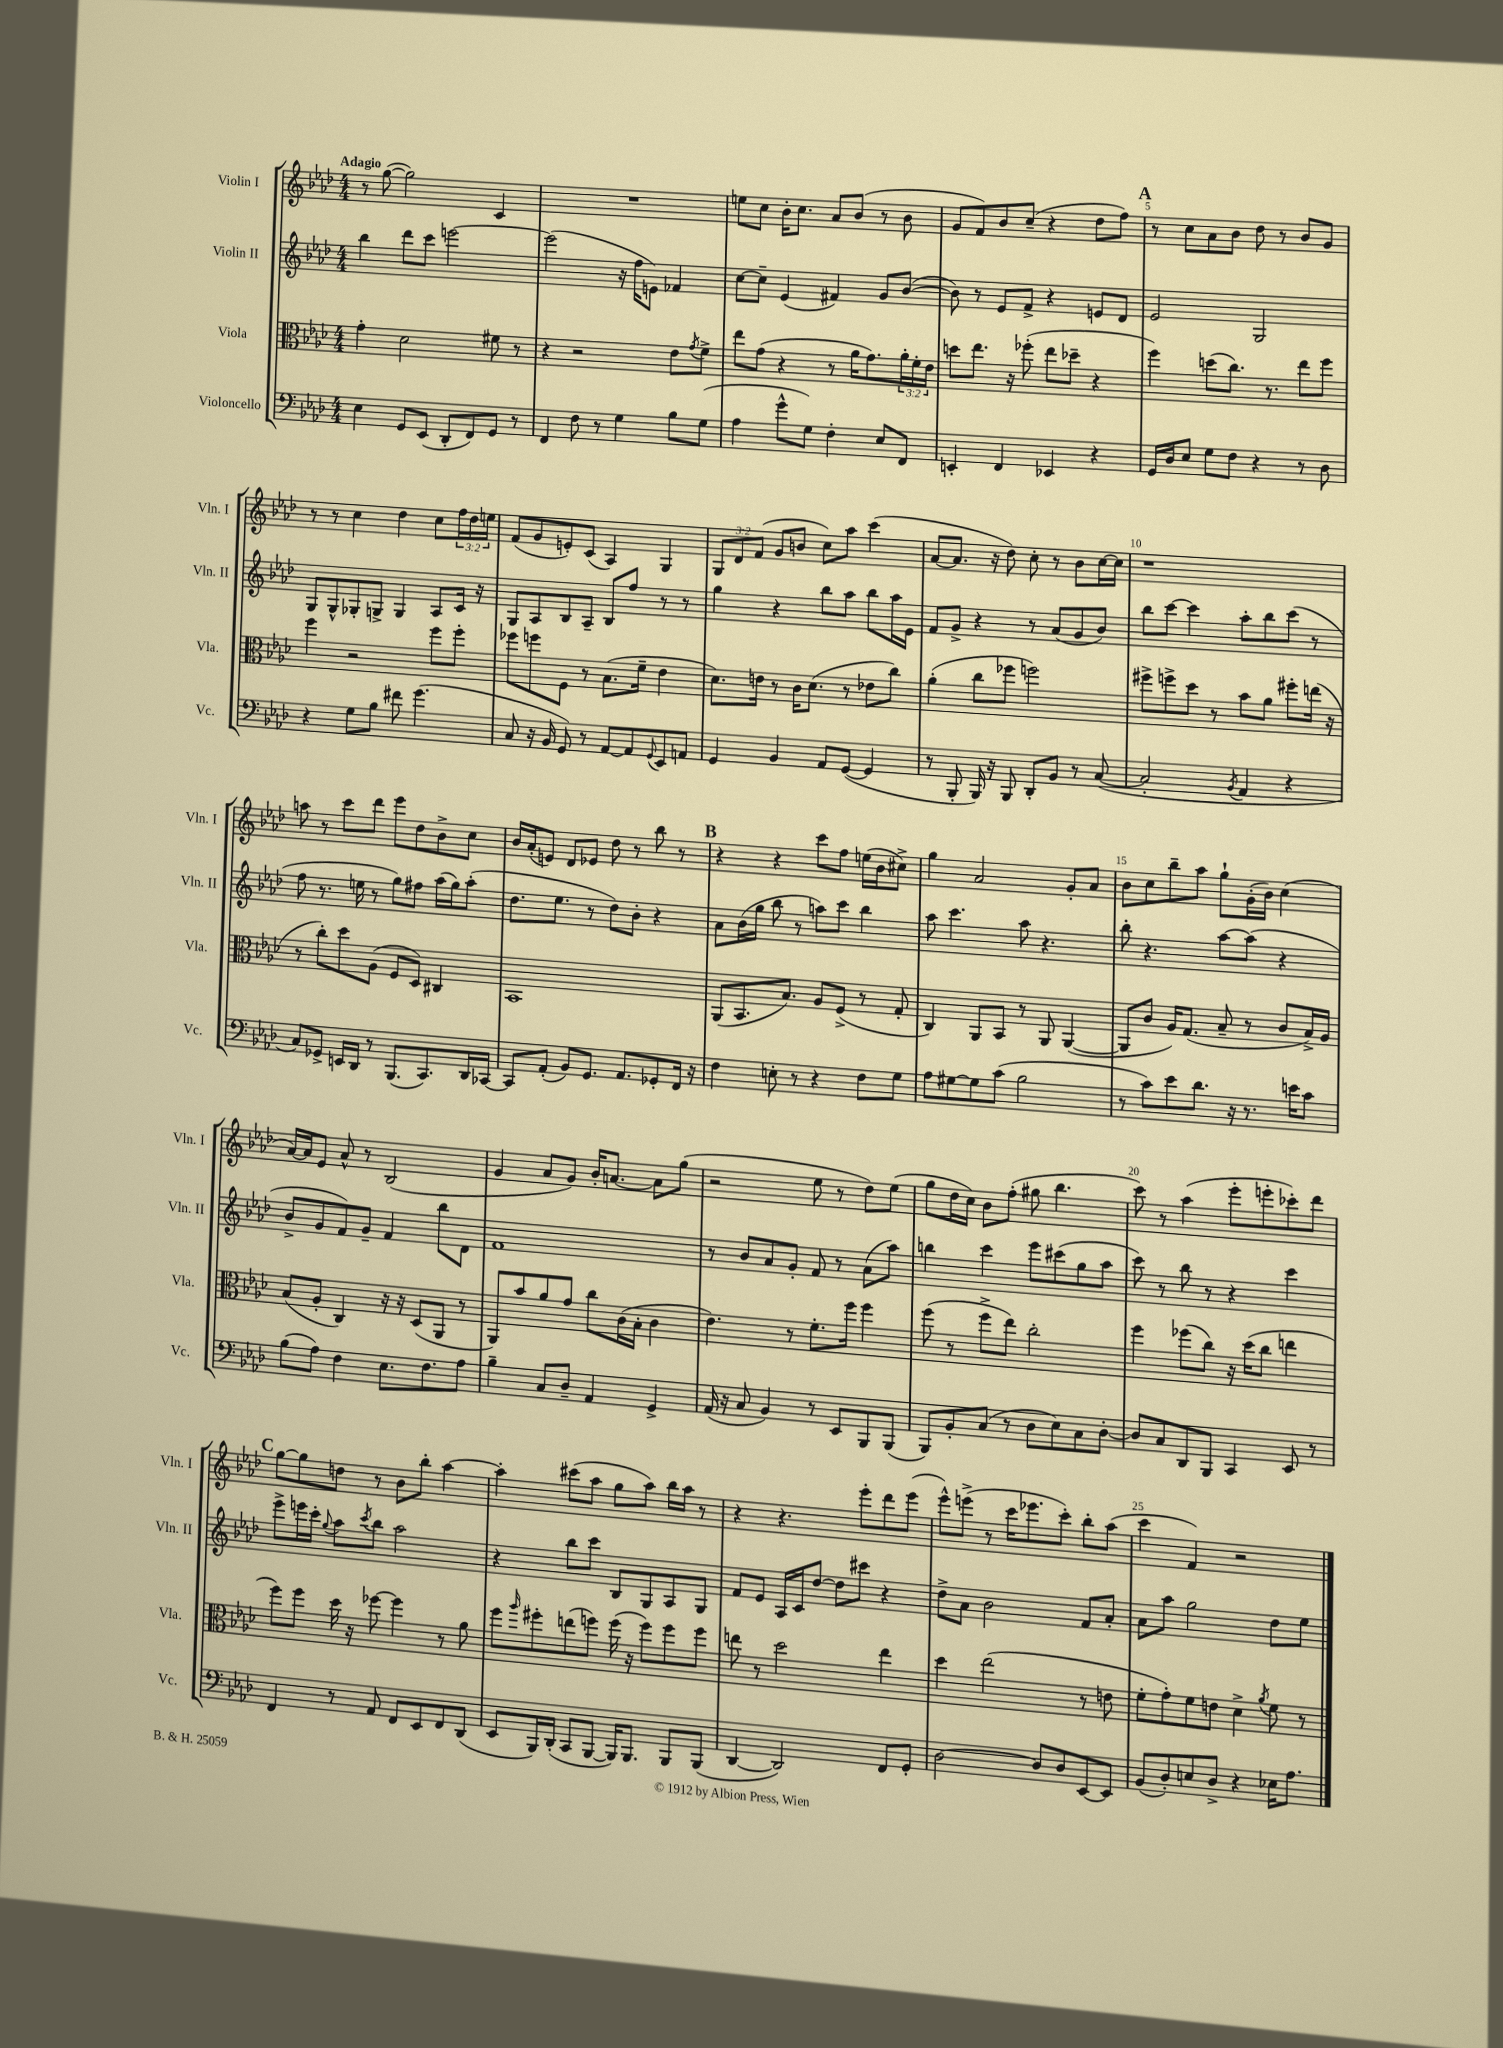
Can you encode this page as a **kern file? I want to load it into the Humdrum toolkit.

**kern	**kern	**kern	**kern
*part4	*part3	*part2	*part1
*staff4	*staff3	*staff2	*staff1
*I"Violoncello	*I"Viola	*I"Violin II	*I"Violin I
*I'Vc.	*I'Vla.	*I'Vln. II	*I'Vln. I
*clefF4	*clefC3	*clefG2	*clefG2
*k[b-e-a-d-]	*k[b-e-a-d-]	*k[b-e-a-d-]	*k[b-e-a-d-]
*M4/4	*M4/4	*M4/4	*M4/4
=1	=1	=1	=1
!	!	!	!LO:TX:a:B:t=Adagio
4E-\	4g'\	4bb-\	8r
.	.	.	([8gg\
8GG/L	2d-\	8ddd-\L	2gg\])
(8EE-/J	.	8ccc\J	.
8DD-'/L	.	[2eeen\	.
8FF/)	.	.	.
8GG/J	8f#X\	.	4c/
8r	8r	.	.
=2	=2	=2	=2
4FF/	4r	(2eee\]	1r
8F\	2r	.	.
8r	.	.	.
4G\	.	16r	.
.	.	16ff\KL	.
.	.	8en\J)	.
8B-\L	8e-\L	4f-X/	.
.	8qg/	.	.
(8G\J	8f^\J	.	.
=3	=3	=3	=3
4A-\	8ee-\L	[8cc\L	8een\L
.	(8g\J	8cc~\J]	8cc\J
8g^^\L	4r	(4e-/	16b-'\KL
.	.	.	8.cc\J
8G\J)	.	.	.
4F'\	8r	4f#X/)	8a-/L
.	16a-\KL	.	(8b-/J
.	8.g\)	.	.
8E-/L	.	8g/L	8r
8FF/J	24a-'\L	([8b-/J	8b-\
.	24f'\	.	.
.	24e-\JJ	.	.
=4	=4	=4	=4
4EEn'/	8ddn\L	8b-\])	8g/L
.	8.ee-\J	8r	8f/)
4FF/	.	8e-/L	8b-/
.	16r	.	.
.	(8ff-X'\	8f^/J	(8cc~/J
4EE-X/	8ee-\L	4r	4r
.	8dd-X~\J	.	.
4r	4r	8en/L	8dd-\L
.	.	8d-/J	8ff\J)
!!LO:REH:place=s1:t=A
=5	=5	=5	=5
16GG/LL	4ff\)	2e-/	8r
16D-/J	.	.	.
8E-/J	.	.	8cc\L
8G\L	(8ddn\L	.	8a-\
8F\J	8.cc\J)	.	8b-\J
4r	.	2G/	8dd-\
.	8.r	.	.
.	.	.	8r
8r	8ee-\L	.	8b-/L
8D-\	8ff\J	.	8g/J
!!LO:LB:g=z
=6	=6	=6	=6
4r	4ff\	8G/L	8r
.	.	8G^^/	8r
8G\L	2r	8G-X'/	4cc\
8B-\J	.	8Gn^/J	.
8f#X\	.	4G/	4dd-\
(4.g\	.	.	.
.	8ff\L	8A-/L	8cc\L
.	8ff'\J	16c/Jk	24ff\L
.	.	.	24dd-\
.	.	16r	.
.	.	.	24een\JJ
=7	=7	=7	=7
8C/	8ff-X\L	8G/L	(8f/L
16r	8ffn\	8A-/	8g/
16BB-/	.	.	.
8GG/)	8F\J	8B-/	8en'/)
8r	8r	8A-~/J	(8c/J
[8AA-/L	(8.B-\L	8B-/L	4A-/)
8AA-/]	.	8ff/J	.
.	16f~\Jk	.	.
8qqGG/	.	.	.
8EE-/	4e-\	8r	4G/
8AAn/J	.	8r	.
=8	=8	=8	=8
4GG/	8.d-\L)	4gg\	12G/L
.	.	.	12d-/
.	.	.	(12f/J
.	16en\Jk	.	.
4BB-/	8r	4r	8g/L
.	16c\KL	.	8bn/J
.	(8.d-\J	.	.
8AA-/L	.	8bb-\L	8cc\L)
([8GG/J	8r	8aa-\J	8aa-\J
4GG/]	8e-X\L	8bb-\L	(4ccc\
.	8cc\J)	16aa-\L	.
.	.	16e-\JJ	.
=9	=9	=9	=9
8r	(4a-'\	8f/L	[8a-/L
8BBB-'/	.	8g^/J	8.a-/J]
16BBB-/)	8cc\L	4r	.
16r	.	.	16r
8BBB-/	8ff-X\J	.	8dd-\)
8DD-'/L	2ffn\)	8r	8cc'\
8BB-/J	.	(8a-/L	8r
8r	.	8g/	8b-\L
([8C/	.	8b-/J)	[16cc\L
.	.	.	16cc\JJ]
=10	=10	=10	=10
2C'/]	8ff#X^\L	8bb-\L	1r
.	8ffn^\	[8ccc\J	.
.	8dd-\J	4ccc\]	.
.	8r	.	.
8qBB-/	.	.	.
4AA-/	8b-\L	8aa-'\L	.
.	8a-\J	8bb-\	.
4r	8ff#X'\L	(8ccc\J	.
.	(16een\Jk	8r	.
.	16r	.	.
!!LO:LB:g=z
=11	=11	=11	=11
8C/L)	8r	8ff\	8aan\
8GG-X^/J	8cc'\L)	8.r	8r
16EEn/LL	8dd-\	.	8ccc\L
16DD-/JJ	.	16een\	.
8r	(8A-\J	8r	8ddd-\J
(8.BBB-/L	8F/L	8gg\L)	8eee-\L
.	8D-/J)	8ff#X\J	8dd-\
8.CC/)	.	.	.
.	4C#X/	(16aa-\LL	8b-^\
.	.	16gg\J)	.
16DD-/L	.	(8aa-'\J	8cc\J
[16CC-X/JJ	.	.	.
=12	=12	=12	=12
8CC-/L]	1BB-	8.dd-\L	16b-/LL
.	.	.	(16a-'/J
(8AA-'/J	.	.	8en/J)
.	.	8.ee-\J	.
8BB-/L)	.	.	8d-/L
8.GG/J	.	8r	8e-X/J
.	.	8dd-\L)	8dd-\
8.AA-/L	.	.	.
.	.	8b-'\J	8r
8GG-X'/	.	4r	8bb-\
16FF/Jk	.	.	8r
16r	.	.	.
!!LO:REH:place=s1:t=B
=13	=13	=13	=13
4F\	(8AA-/L	8a-\L	4r
.	8.BB-/	(16b-\L	.
.	.	16gg\JJ	.
8En'\	.	8bb-\	4r
.	8.B-/J)	.	.
8r	.	8r	.
4r	8A-/L	8aan\L)	8ccc\L
.	(8F^/J	8ccc\J	8ff\J
8F\L	8r	4bb-\	(16een\LL
.	.	.	16b-\J
8G\J	8G'/	.	8cc#X^\J)
=14	=14	=14	=14
8A-\L	4C/)	8aa-\	4gg\
[8G#X\	.	4.ccc\	.
8G#\]	8AA-/L	.	2a-/
(8c\J	8BB-/J	.	.
2B-\	8r	8aa-\	.
.	8AA-/	4.r	.
.	([4AA-/	.	8g'/L
.	.	.	8a-/J
=15	=15	=15	=15
8r	8AA-/L]	8bb-'\	8b-\L
8c\L)	8c/J	4.r	8cc\
8e-\	16A-/KL)	.	8bb-~\
.	(8.G/J	.	.
8.d-\J	.	.	8aa-\J
.	8B-~/	[8aa-\L	8gg`\L
16r	.	.	.
8.r	8r	(8aa-\J]	(16g'\L
.	.	.	16b-\JJ)
.	8c/L	4r	(4cc\
16en\KL	.	.	.
8c\J	16B-^/L)	.	.
.	16A-/JJ	.	.
!!LO:LB:g=z
=16	=16	=16	=16
(8B-\L	(8B-/L	8b-^/L	[16a-/LL)
.	.	.	16a-/J]
8A-\J)	8A-'/J	8g/	8e-/J
4F\	4C/)	8f/)	8a-^^/
.	.	8g~/J	8r
8.E-\L	16r	4f/	(2B-/
.	16r	.	.
.	(8D-/L	.	.
8.F\	.	.	.
.	8AA-/J	8bb-\L	.
8A-\J	8r	8d-\J	.
=17	=17	=17	=17
4B-~\	8AA-/L)	1f	4g/
.	8b-/	.	.
8C/L	8a-/	.	8a-/L
8D-~/J	8g/J	.	8g/J)
4AA-/	8cc\L	.	16b-'/KL
.	.	.	[8.an/J
.	(16c\L	.	.
.	16B-'\JJ	.	.
4GG^/	4c\	.	8a\L]
.	.	.	(8gg\J
=18	=18	=18	=18
(16AA-/	4.e-\)	8r	2r
16r	.	.	.
8C/	.	8b-/L	.
4BB-/)	.	8a-/	.
.	8r	8g'/J	.
8r	8.f'\L	8f/	8ee-\
8EE-/L	.	8r	8r
.	16ff\Jk	.	.
8BBB-/	4ff\	(8a-\L	8dd-\L)
(8BBB-/J	.	8aa-\J)	(8ee-\J
=19	=19	=19	=19
8BBB-/L)	(8ff\	4bbn\	8gg\L
8BB-'/	8r	.	16dd-\L
.	.	.	16cc\JJ)
(8C/J	8ff^\L	4ccc\	8b-\L
8r	8ee-\J)	.	(8ff'\J
8D-\L	2cc'\	8eee-\L	8gg#X\
8E-\)	.	(8ccc#X\	4.bb-\
8C\	.	8gg\	.
[8D-'\J	.	8aa-\J	.
=20	=20	=20	=20
8D-/L]	4ff\	8ccc\)	8ccc\)
8C/	.	8r	8r
8DD-/	(8ff-X\L	8bb-\	(4aa-\
8BBB-/J	8cc\J)	8r	.
4CC/	16r	4r	8eee-'\L
.	(16dd-\KL	.	.
.	8cc\J	.	8eeen'\
8EE-/	4een\	4ccc\	8ccc-X'\)
8r	.	.	8ddd-\J
!!LO:LB:g=z
!!LO:REH:place=s1:t=C
=21	=21	=21	=21
4FF/	8ff\L)	8eee-^\L	[8gg\L
.	8ff\J	16eeen\L	8gg\]
.	.	16ccc'\JJ	.
.	.	8qqgg/	.
8r	16dd-\	8aa-\L	8ddn\J
.	16r	.	.
.	.	8qccc/	.
8AA-/	[8ff-X\	8bb-\J	8r
8FF/L	4ff-\]	2aa-\	8b-\L
8EE-/	.	.	8bb-'\J
8FF/	8r	.	[4aa-\
(8DD-/J	8a-\	.	.
=22	=22	=22	=22
8EE-/L	8ff\L	4r	4aa-'\]
.	16qqaa-/	.	.
16BBB-/L)	8ff#X'\	.	.
(16DD-'/JJ	.	.	.
8CC/L	(8een\	8bb-\L	(8ccc#X\L
[8BBB-/J	8ffn\J)	8ccc\J	8aa-\J
16BBB-/KL])	(16ff\	8B-/L	8gg\L
8.BBB-/J	16r	.	.
.	8ff\L)	8G/	8aa-\J)
8BBB-/L	8ff\	8A-/	16bb-\LL
.	.	.	16aa-\JJ
(8BBB-/J	8ff\J	8G/J	8r
=23	=23	=23	=23
[4DD-/	8een\	8f/L	4r
.	8r	8e-/J	.
2DD-/])	2dd-\	16A-/LL	4.r
.	.	16c/J	.
.	.	[8dd-/J	.
.	.	8dd-\L]	.
.	.	8ccc#X\J	8eee-'\L
8FF/L	4ee\	4r	8ddd-\
8GG'/J	.	.	(8eee-\J
=24	=24	=24	=24
[2D-\	4dd-\	8dd-^\L	8eee-^^\L)
.	.	8a-\J	(8eeen^\J
.	(2ee-\	2b-\	8r
.	.	.	16ccc\KL
.	.	.	8.eee-X\
8D-/L]	.	.	.
8D-/	.	.	8ccc'\J)
[8EE-/	8r	8f/L	8bb-'\L
8EE-/J]	8en\	8a-'/J	(8aa-\J
=25	=25	=25	=25
(8BB-/L	8f'\L	8a-\L	4ccc\
8D-'/)	8g'\)	8aa-\J	.
8En/	8f\	2gg\	4f/)
8D-^/J	8en\J	.	.
4r	4d-^\	.	2r
.	8qa-/	.	.
16E-X\KL	8f\	8dd-\L	.
8.A-\J	.	.	.
.	8r	8ee-\J	.
==	==	==	==
*-	*-	*-	*-
